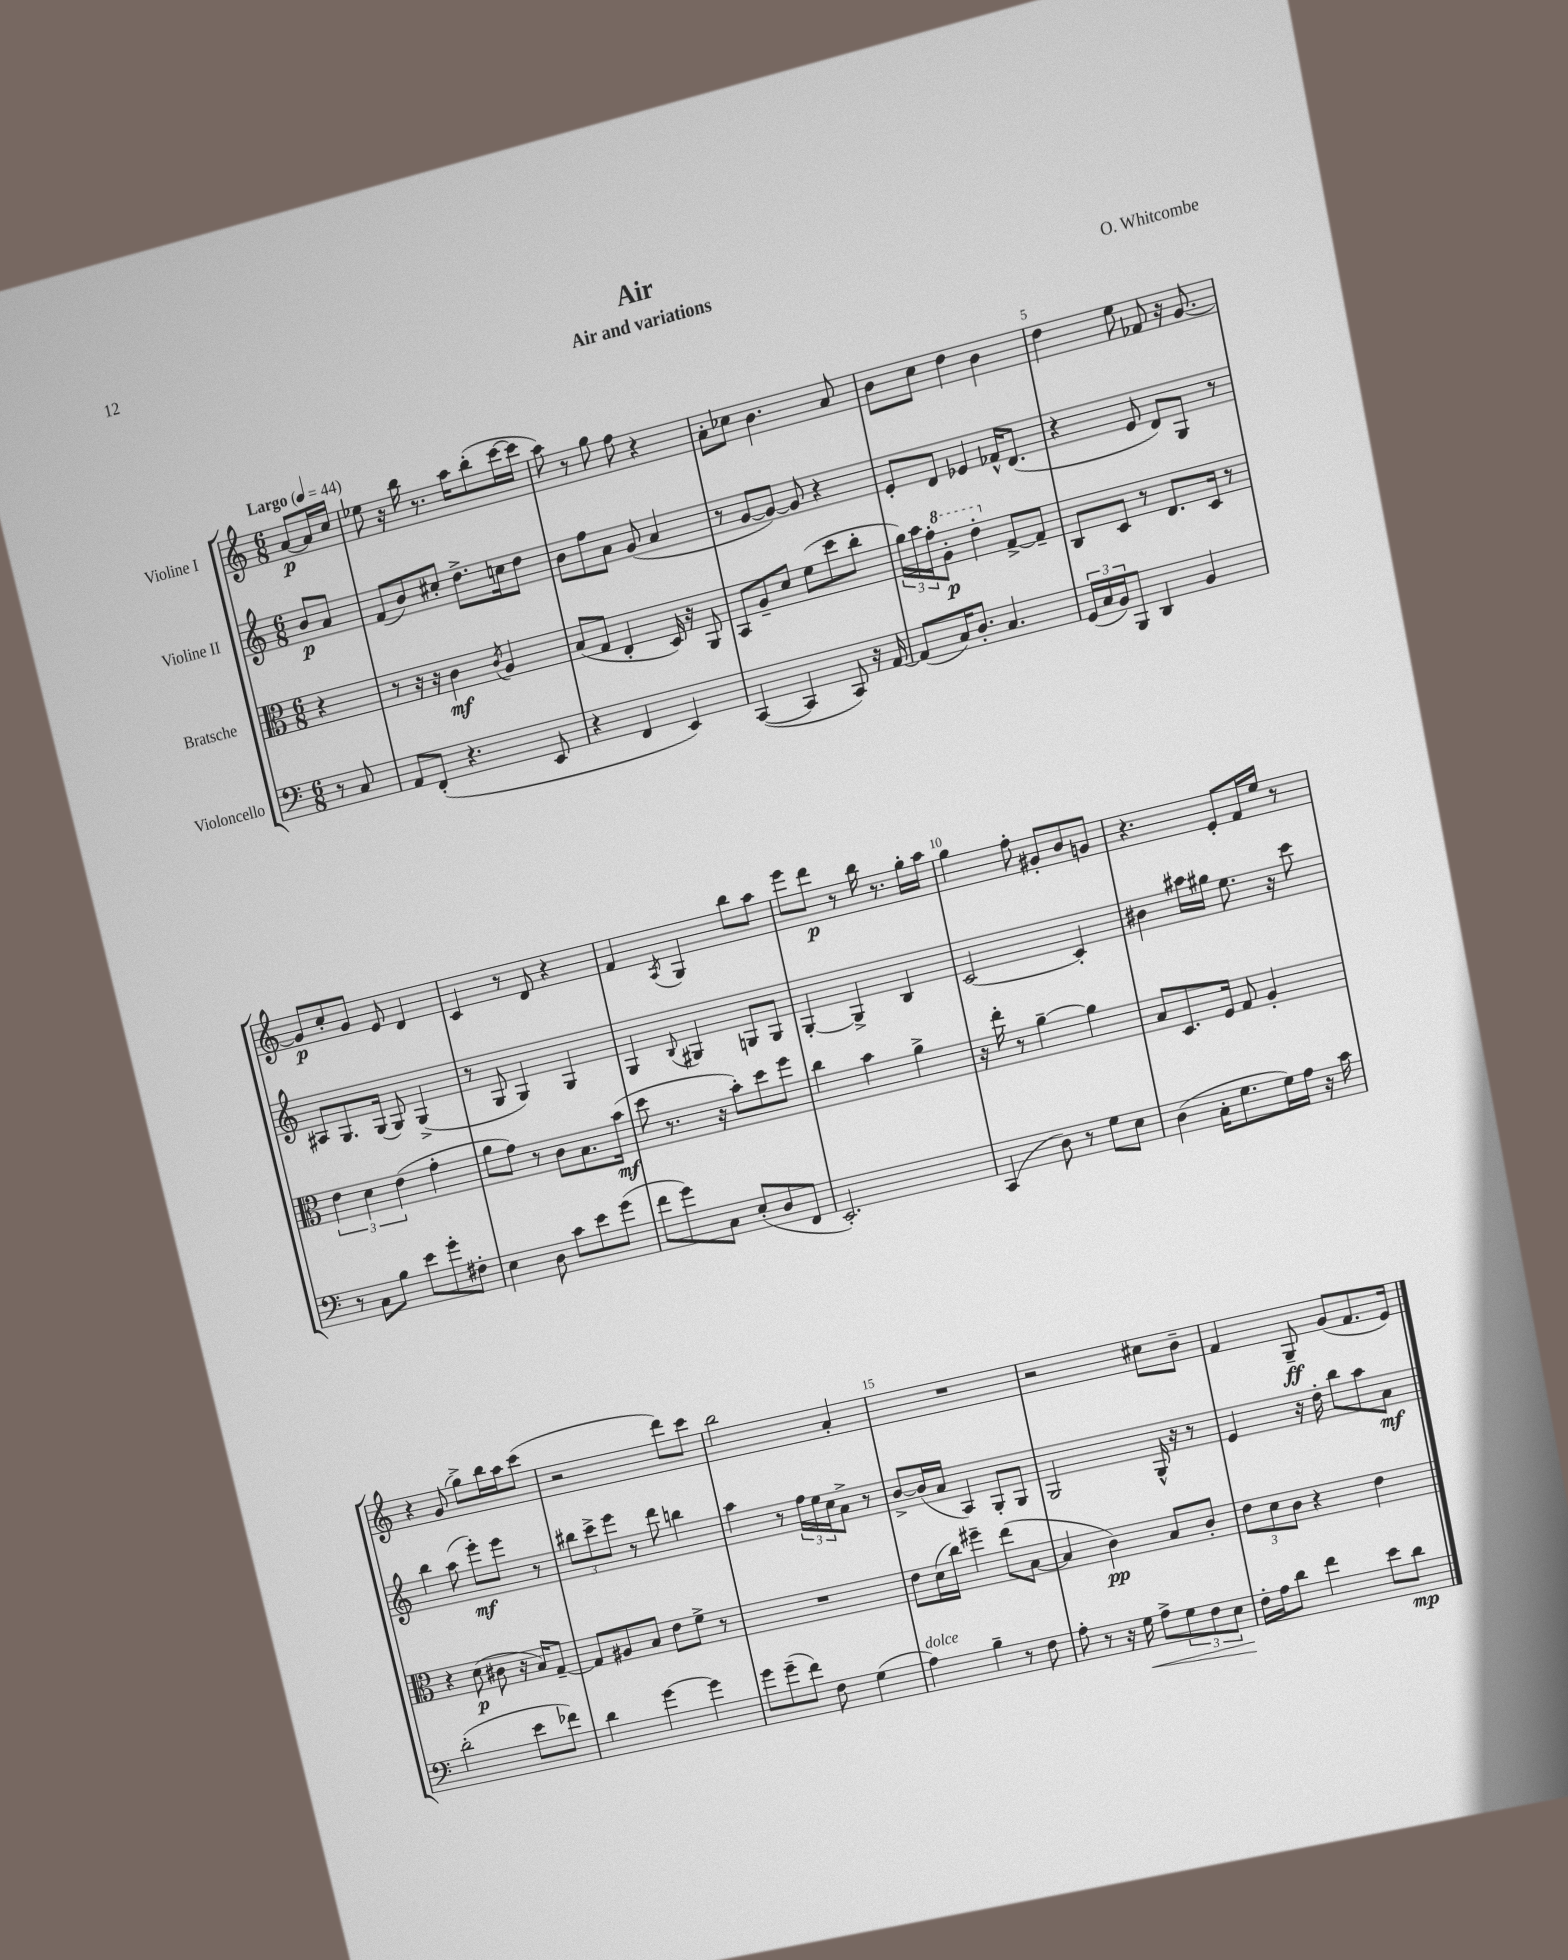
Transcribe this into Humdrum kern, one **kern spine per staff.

**kern	**kern	**kern	**kern
*staff4	*staff3	*staff2	*staff1
*clefF4	*clefC3	*clefG2	*clefG2
*k[]	*k[]	*k[]	*k[]
*M6/8	*M6/8	*M6/8	*M6/8
*MM44	*MM44	*MM44	*MM44
8r	4r	8b/L	[8a/L
8C/	.	8a/J	16a/]L
.	.	.	16cc/JJ
=	=	=	=
8AA/L	8r	(8f/L	8ee-\
(8FF'/J	16r	8b/)	16r
.	16r	.	16bb\
4.r	4c\	8cc#'/J	8.r
.	.	8.dd^\L	.
.	.	.	16aa\LK
.	8qc/	.	.
.	4A/	.	(8bb'\
.	.	16cc\k	.
8EE/	.	8dd\J	[16ccc\L
.	.	.	16ccc\]JJ
=	=	=	=
4r	(8B/L	8b\L	8aa\)
.	8G/J	8ff\	8r
4FF/	4E'/	8a\J	8gg\
.	.	(8g/	8ff\
4EE/)	16D/)	4a/	4r
.	16r	.	.
.	8AA/	.	.
=	=	=	=
([4CC/	8BB/L	8r	8a'\L
.	8A~/	[8g/L	8cc-\J
4CC/]	8d/J	8g/_J)	4.b\
.	(8f\L	8g/]	.
8CC/)	8dd\	4r	.
16r	8cc'\J	.	8a/
[16AA/	.	.	.
=	=	=	=
(8AA/]L	24a\LL)	8e'/L	8b\L
.	24b\	.	.
.	24g'\J	.	.
16C/K)	8a'\J	8d/J	8cc\J
8.D'/J	.	.	.
.	4ee'\	4e-/	4dd\
4.C/	.	.	.
.	[8G^/L	16f-^^/LK	4b\
.	.	(8.d/J	.
.	8G~/]J	.	.
=	=	=	=
(24GG/LL	8C/L	4r	4dd\
24C/	.	.	.
24BB/J)	.	.	.
8BBB/J	8D/J	.	.
4DD/	8r	8e/	8ee\
.	8.E/L	8d/L)	8f-/
4BB/	.	8G/J	16r
.	16D/Jk	.	[8.g/
.	8r	8r	.
=	=	=	=
8r	6e\	8A#/L	8g/]L
8C\L	.	8.G/	8cc'/
.	6d\	.	.
8B\J	.	.	8g/J
.	.	(16G/Jk	.
.	(6e\	.	.
8e\L	.	8G/)	8e/
8g'\	4g'\	(4G^/	4d/
8F#'\J	.	.	.
=	=	=	=
4E\	8a\L	8r	4c/
.	8g\J)	8G/	.
8D\	8r	4G/)	8r
8c\L	8c\L	.	8d/
8e\	8.B\	4G/	4r
(8g\J	.	.	.
.	(16b\Jk	.	.
=	=	=	=
8f\L	8dd\	4G/	4f/
8g\)	8.r	.	.
.	.	8qqB/	8qA/
8C\J	.	4G#/	4G/
.	16r	.	.
(8E'/L	8b'\L)	.	.
8D/	8dd\	8G/L	8bb\L
8FF/J	8ff\J	8G/J	8aa\J
=	=	=	=
2.EE'/)	4cc\	[4G'/	8eee\L
.	.	.	8ddd\J
.	4b\	4G^/]	8r
.	.	.	16bb\
.	.	.	8.r
.	4a^\	4B/	.
.	.	.	16gg'\LL
.	.	.	16aa\JJ
=	=	=	=
(4CC/	16r	[2c/	4gg\
.	16ee'\	.	.
.	8r	.	.
8D\)	[4a~\	.	8ff'\
8r	.	.	8g#'/L
8G\L	4a\]	4c'/]	8b/
8E\J	.	.	8g/J
=	=	=	=
(4D\	8B/L	4b#\	4.r
.	8.D/	.	.
16C'\LK	.	16aa#\LL	.
8.G\	16F/Jk	16gg#\JJ	.
.	8G/	8.ee\	8e'/L
16G\L)	4A'/	.	16f/L
16A\JJ	.	16r	16ee/JJ
16r	.	8ccc\	8r
16c\	.	.	.
=	=	=	=
(2d'\	4r	4bb\	4r
.	(8d\	(8aa\	(8g/
.	8c#\	8eee'\L)	8gg^\L)
8e\L	16r	8eee\J	16bb\L
.	16B/LK)	.	16aa\J
8f-\J)	[8G~/J	8r	(8ccc\J
=	=	=	=
4d\	8G/]L	12bb#\L	2r
.	.	12ccc^\	.
.	8A#/	.	.
.	.	12eee\J	.
[4g\	8B/J	8r	.
.	8e\L	8ddd\	.
4g\]	8f^\J	4bb\	8ddd\L)
.	8r	.	8ccc\J
=	=	=	=
8g\L	2.r	4aa\	2bb\
(8g~\	.	.	.
8f\J)	.	8r	.
8F\	.	24ff\LL	.
.	.	24ee\	.
.	.	24cc\J	.
(4G\	.	8a^\J	4a'/
.	.	8r	.
=	=	=	=
4A\)	8e\L	[8b^/L	2.r
.	(16d\L	(16b/]L	.
.	16cc\JJ)	16a/JJ	.
4B~\	4ff#~\	4A/)	.
8r	(8ee\L	8G'/L	.
8F\	[8B\J	8G/J	.
=	=	=	=
8A'\	4B/]	2G/	2r
8r	.	.	.
16r	4c\)	.	.
16G\	.	.	.
8A^\L	.	.	.
12G\	8B/L	16G^^/	8cc#\L
.	.	16r	.
12F\	.	.	.
.	8c'/J	8r	8b~\J
12E\J	.	.	.
=	=	=	=
16F'\LL	12e\L	4e/	4f/
16A\J	.	.	.
.	12d\	.	.
8d\J	.	.	.
.	12c\J	.	.
4f\	4r	16r	8G~/
.	.	16dd'\	.
.	.	8bb\L	(8g/L
8e\L	4e\	8aa\	8.f/
8d\J	.	8a\J	.
.	.	.	16e/Jk)
==	==	==	==
*-	*-	*-	*-
